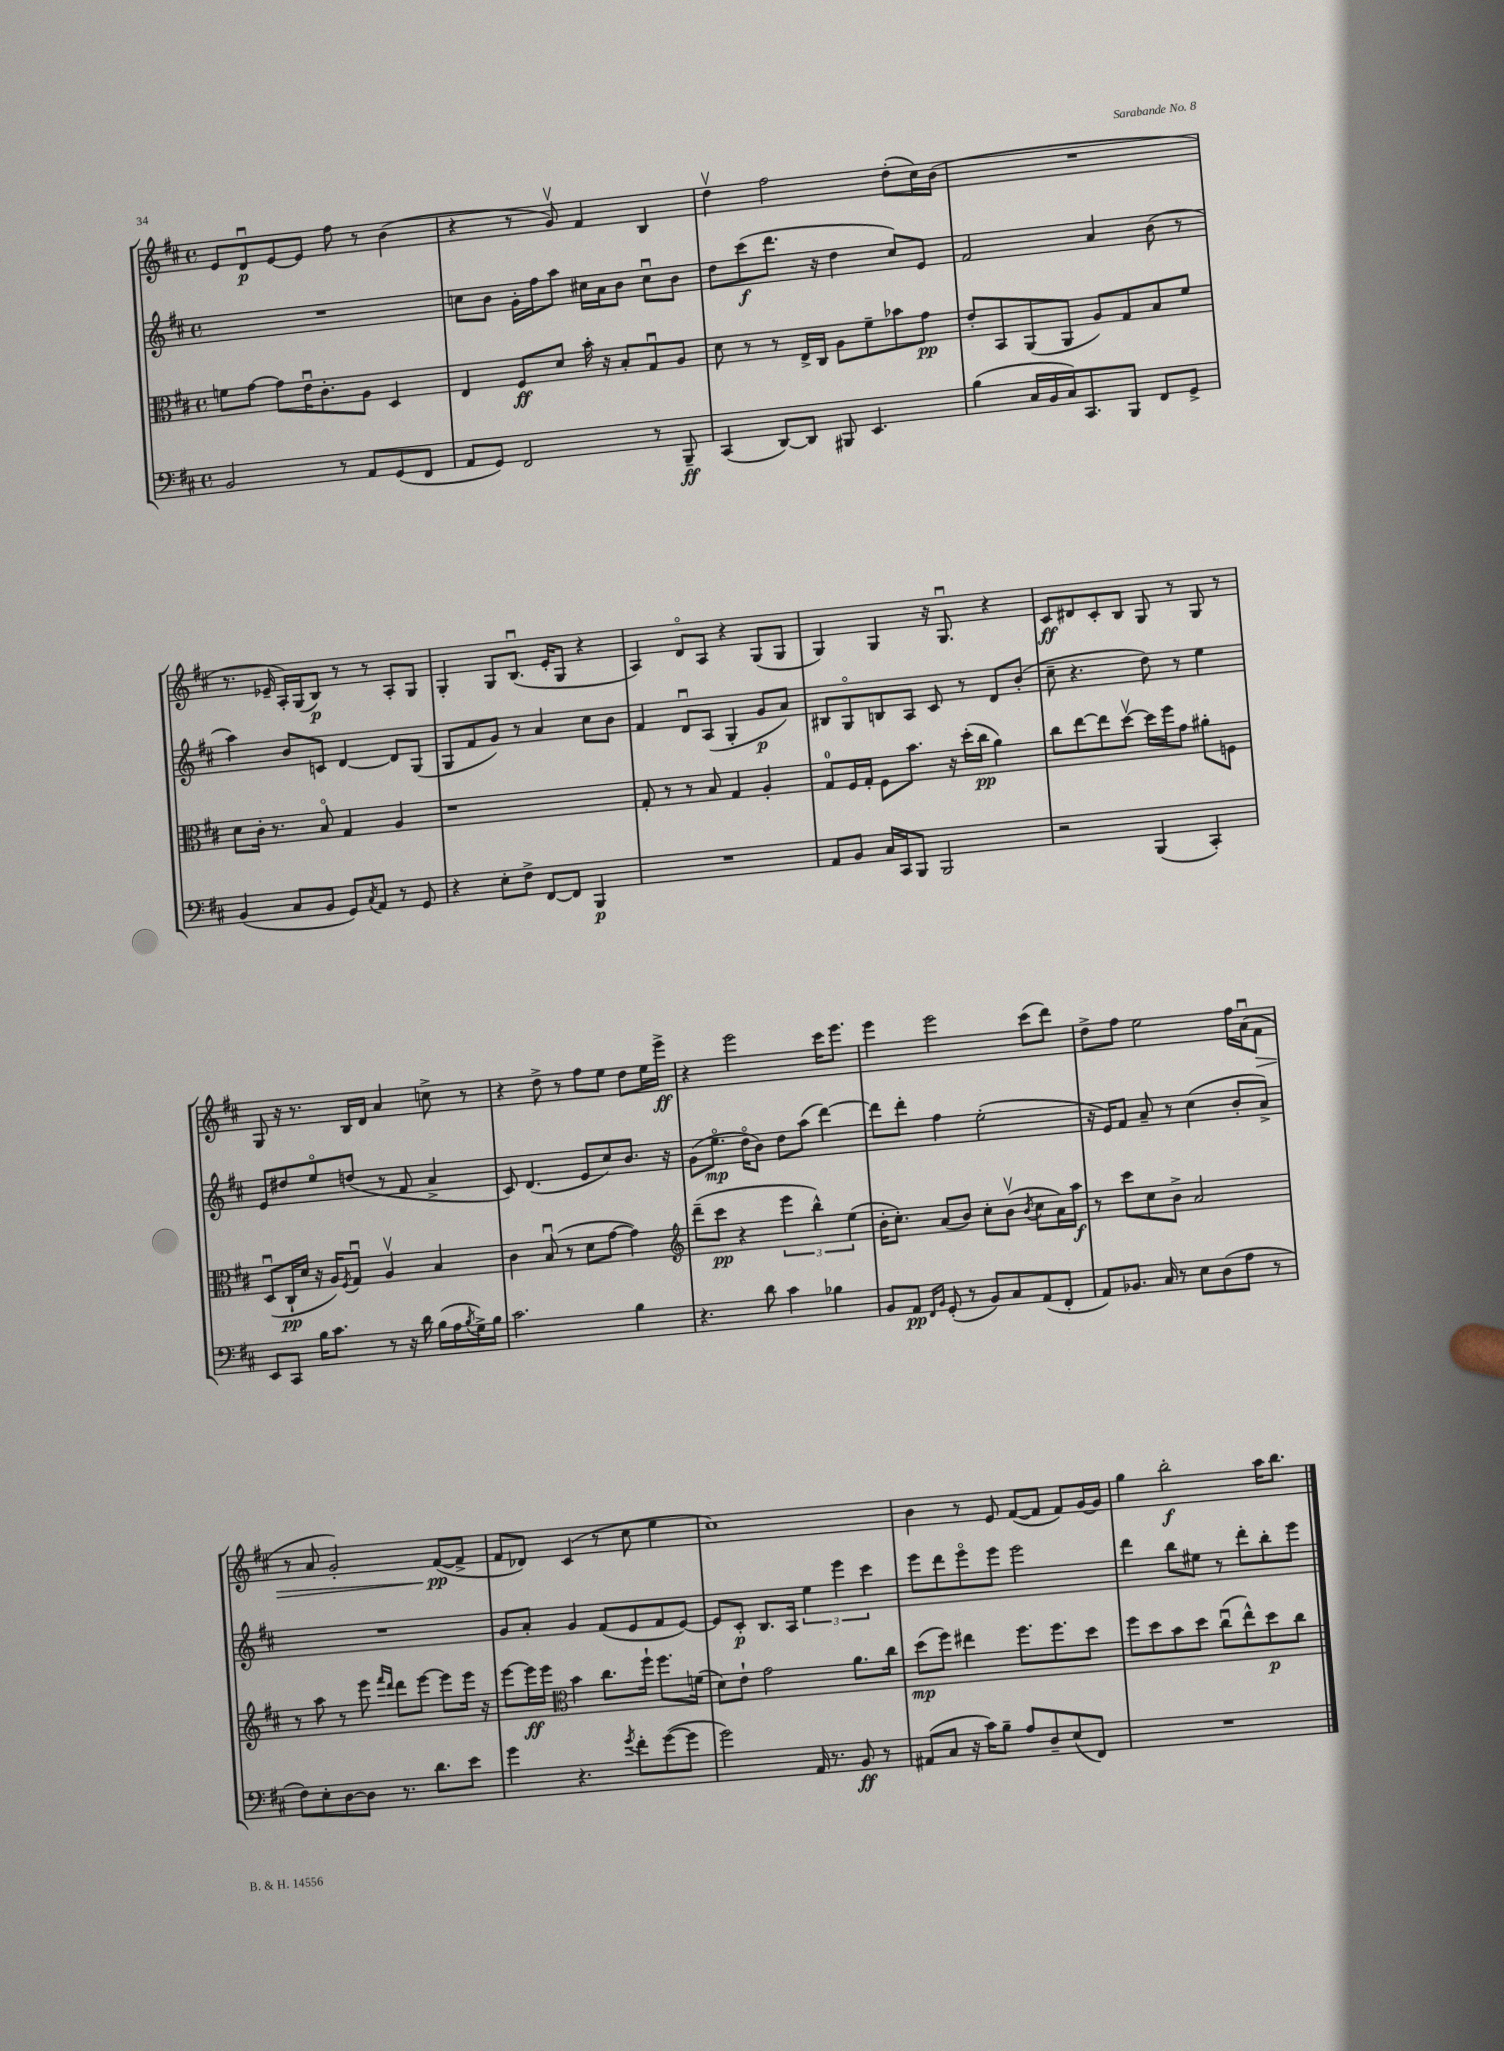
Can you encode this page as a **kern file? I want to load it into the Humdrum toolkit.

**kern	**dynam	**kern	**dynam	**kern	**dynam	**kern	**dynam
*part4	*part4	*part3	*part3	*part2	*part2	*part1	*part1
*staff4	*staff4	*staff3	*staff3	*staff2	*staff2	*staff1	*staff1
*clefF4	*	*clefC3	*	*clefG2	*	*clefG2	*
*k[f#c#]	*	*k[f#c#]	*	*k[f#c#]	*	*k[f#c#]	*
*M4/4	*	*M4/4	*	*M4/4	*	*M4/4	*
*met(c)	*	*met(c)	*	*met(c)	*	*met(c)	*
=39	=39	=39	=39	=39	=39	=39	=39
2BB/	.	8fn\L	.	1r	.	8e/L	.
.	.	[8g\J	.	.	.	8du/	p
.	.	8g\L]	.	.	.	[8e/	.
.	.	16eu\K	.	.	.	8e/J]	.
.	.	8.c#'\	.	.	.	.	.
8r	.	.	.	.	.	8ff#\	.
8AA/L	.	8A\J	.	.	.	8r	.
(8GG/	.	4D/	.	.	.	(4b\	.
8FF#/J	.	.	.	.	.	.	.
=40	=40	=40	=40	=40	=40	=40	=40
8AA/L	.	4E/	.	8ccn\L	.	4r	.
8GG/J)	.	.	.	8b\J	.	.	.
2FF#/	.	8F#/L	ff	16g'\LL	.	8r	.
.	.	.	.	16ff#\J	.	.	.
.	.	8d/J	.	8aa\J	.	8gv/)	.
.	.	16b'\	.	16cc#X\LL	.	4f#/	.
.	.	16r	.	16a\J	.	.	.
.	.	8B'/L	.	8b\J	.	.	.
8r	.	8Gu/	.	8cc#u\L	.	4B/	.
8BBB~/	ff	8A/J	.	8b\J	.	.	.
=41	=41	=41	=41	=41	=41	=41	=41
(4CC#/	.	8d\	.	8dd\L	.	4ddv\	.
.	.	8r	.	(8ccc#\	f	.	.
[8DD/L)	.	8r	.	8.ddd\J	.	2ff#\	.
8DD/J]	.	16E^/LL	.	.	.	.	.
.	.	16C#/JJ	.	16r	.	.	.
8BBB#X/	.	8A\L	.	4dd\	.	.	.
4.EE/	.	8f#~\	.	.	.	.	.
.	.	8b-X\	.	8cc#/L)	.	(8dd'\L	.
.	.	8g\J	pp	8e/J	.	16cc#\L)	.
.	.	.	.	.	.	(16b\JJ	.
=42	=42	=42	=42	=42	=42	=42	=42
(4B\	.	8e'/L	.	2f#/	.	1r	.
.	.	8BB/	.	.	.	.	.
16C#/LL	.	(8AA/	.	.	.	.	.
16BB/	.	.	.	.	.	.	.
16C#/J)	.	8AA/J	.	.	.	.	.
8.CC#/	.	.	.	.	.	.	.
.	.	8A/L)	.	4a/	.	.	.
8BBB/J	.	8G/	.	.	.	.	.
8FF#/L	.	8B/	.	(8b\	.	.	.
8GG^/J	.	8f#/J	.	8r	.	.	.
!!LO:LB:g=z
=43	=43	=43	=43	=43	=43	=43	=43
(4BB/	.	8d\L	.	4aa\)	.	8.r	.
.	.	16c#'\Jk	.	.	.	.	.
.	.	8.r	.	.	.	16e-X~/	.
8C#/L	.	.	.	8b/L	.	16A'/LL)	.
.	.	.	.	.	.	(16G/J	.
8BB/J	.	8B/	.	8cn/J	.	8B/J)	p
8GG/L)	.	4G/	.	[4d/	.	8r	.
8qC#/	.	.	.	.	.	.	.
8AA/J	.	.	.	.	.	8r	.
8r	.	4A/	.	8d/L]	.	8A'/L	.
8GG/	.	.	.	(8G/J	.	8G/J	.
=44	=44	=44	=44	=44	=44	=44	=44
4r	.	1r	.	8G/L	.	4G'/	.
.	.	.	.	8f#/	.	.	.
8E'\L	.	.	.	8g/J)	.	8G/L	.
8F#^\J	.	.	.	8r	.	(8.Bu/J	.
[8FF#/L	.	.	.	4a/	.	.	.
.	.	.	.	.	.	16e'/KL	.
8FF#/J]	.	.	.	.	.	8G/J	.
4BBB/	p	.	.	8cc#\L	.	4r	.
.	.	.	.	8b\J	.	.	.
=45	=45	=45	=45	=45	=45	=45	=45
1r	.	8G'/	.	4f#/	.	4A/)	.
.	.	8r	.	.	.	.	.
.	.	8r	.	8du/L	.	8d/L	.
.	.	8B/	.	(8A/J	.	8A/J	.
.	.	4G/	.	4G'/	.	4r	.
.	.	4A'/	.	8g/L	p	(8G/L	.
.	.	.	.	8a/J)	.	8G/J	.
=46	=46	=46	=46	=46	=46	=46	=46
8AA/L	.	8G/L	.	8B#X/L	.	4G/)	.
8BB/J	.	16F#/L	.	8G/	.	.	.
.	.	16G'/JJ	.	.	.	.	.
16C#/LL	.	8F#\L	.	8Bn/	.	4G/	.
16CC#/J	.	.	.	.	.	.	.
8BBB/J	.	8.b\J	.	8A/J	.	.	.
2BBB/	.	.	.	8c#/	.	16r	.
.	.	16r	.	.	.	8.Gu/	.
.	.	(16dd'\LL	.	8r	.	.	.
.	.	16cc#\JJ	pp	.	.	.	.
.	.	4a\)	.	8d/L	.	4r	.
.	.	.	.	(8b'/J	.	.	.
=47	=47	=47	=47	=47	=47	=47	=47
2r	.	8cc#\L	.	8cc#~\	.	8c#/L	ff
.	.	[8ee\	.	4.r	.	8d#X/	.
.	.	8ee\]	.	.	.	8c#'/	.
.	.	[8ddv\J	.	.	.	8B/J	.
(4BBB/	.	16dd\LL]	.	8dd\)	.	8G/	.
.	.	16ff#\J	.	.	.	.	.
.	.	8g\J	.	8r	.	8r	.
4CC#'/)	.	8a#X'\L	.	4ee\	.	8G/	.
.	.	8Fn\J	.	.	.	8r	.
!!LO:LB:g=z
=48	=48	=48	=48	=48	=48	=48	=48
8EE/L	.	(8Du/L	.	8e/L	.	8G/	.
8CC#/J	.	16C#`/L	pp	8dd#X/	.	16r	.
.	.	16d/JJ	.	.	.	8.r	.
16B\KL	.	16r	.	8ee/	.	.	.
8.c#\J	.	16A/KL)	.	.	.	.	.
.	.	8qF#/	.	.	.	.	.
.	.	8Gu/J	.	(8ddn/J	.	16B/LL	.
.	.	.	.	.	.	16d/JJ	.
8r	.	4Av/	.	8r	.	4a/	.
16r	.	.	.	8f#/	.	.	.
16d\	.	.	.	.	.	.	.
(16B\LL	.	4B/	.	4a^/	.	8ccn^\	.
16A\	.	.	.	.	.	.	.
8qB/	.	.	.	.	.	.	.
16G^\)	.	.	.	.	.	8r	.
16B\JJ	.	.	.	.	.	.	.
=49	=49	=49	=49	=49	=49	=49	=49
2.c#\	.	4c#\	.	8c#/)	.	4r	.
.	.	.	.	(4.d/	.	.	.
.	.	(8Bu/	.	.	.	8dd^\	.
.	.	8r	.	.	.	8r	.
.	.	8d\L	.	8e/L	.	8ff#\L	.
.	.	[8g\J	.	8cc#/)	.	8ee\J	.
4B\	.	4g\])	.	8.b/J	.	8dd\L	.
.	.	.	.	.	.	16ee\L	.
.	.	.	.	16r	.	16eee^\JJ	ff
=50	=50	=50	=50	=50	=50	=50	=50
*	*	*clefG2	*	*	*	*	*
4.r	.	(8ddd~\L	.	(8g\L	.	4r	.
.	.	8ccc#\J	pp	8.ee\J	mp	.	.
.	.	4r	.	.	.	2eee\	.
.	.	.	.	16dd\KL	.	.	.
8d\	.	.	.	8b\J)	.	.	.
4c#\	.	6eee\	.	8dd\L	.	.	.
.	.	.	.	(8aa\J	.	.	.
.	.	6bb^^\)	.	.	.	.	.
4B-X\	.	.	.	[4ddd\)	.	16ccc#\KL	.
.	.	.	.	.	.	8.eee\J	.
.	.	(6ee\	.	.	.	.	.
=51	=51	=51	=51	=51	=51	=51	=51
8BB/L	.	16b'\KL	.	8ddd\L]	.	4eee\	.
.	.	8.cc#'\J)	.	.	.	.	.
8AA/J	pp	.	.	8ddd'\J	.	.	.
16qqFF#/LL	.	.	.	.	.	.	.
16qqBB/JJ	.	.	.	.	.	.	.
(8GG'/	.	(8a/L	.	4ff#\	.	2eee\	.
8r	.	8b/J)	.	.	.	.	.
8BB/L)	.	8cc#'\L	.	(2ee'\	.	.	.
8C#/	.	(8bv\J	.	.	.	.	.
.	.	8qb/	.	.	.	.	.
(8AA/	.	8cc#\L	.	.	.	(8ccc#\L	.
8FF#'/J	.	16a\L)	.	.	.	8ddd\J)	.
.	.	16aa\JJ	f	.	.	.	.
=52	=52	=52	=52	=52	=52	=52	=52
8AA/L)	.	8r	.	16r	.	8dd^\L	.
.	.	.	.	16e/KL)	.	.	.
8.BB-X/J	.	8ccc#\L	.	8f#/J	.	8ff#\J	.
.	.	8cc#\	.	8a~/	.	2ee\	.
16C#/	.	.	.	.	.	.	.
8r	.	8b^\J	.	8r	.	.	.
8E\L	.	2a/	.	(4cc#\	.	.	.
(8D\	.	.	.	.	.	.	.
8A\J	.	.	.	8b'/L	.	16ff#\LL	.
.	.	.	.	.	.	(16au\J	.
!	!	!	!	!	!	!	!LO:HP:b
8r	.	.	.	8a^/J)	.	8f#\J	>
!!LO:LB:g=z
=53	=53	=53	=53	=53	=53	=53	=53
8F#\L)	.	8r	.	1r	.	8r	.
8E'\	.	8aa\	.	.	.	8a/	.
[8D\	.	8r	.	.	.	2g'/)	.
8D\J]	.	8eee\	.	.	.	.	.
.	.	16qqfff#/LL	.	.	.	.	.
.	.	16qqddd/JJ	.	.	.	.	.
8.r	.	8ddd\L	.	.	.	.	.
.	.	[8eee\J	.	.	.	.	.
8.d\L	.	.	.	.	.	.	.
.	.	8eee\L]	.	.	.	([8f#/L	pp
8e\J	.	16eee\Jk	.	.	.	8f#^/J]	]
.	.	16r	.	.	.	.	.
=54	=54	=54	=54	=54	=54	=54	=54
4g\	.	[8eee\L	.	8g/L	.	8f#/L	.
.	.	16eee\L]	ff	8a'/J	.	8d-X/J)	.
.	.	16eee\JJ	.	.	.	.	.
*	*	*clefC3	*	*	*	*	*
4.r	.	4b\	.	4g/	.	(4c#/	.
.	.	8.cc#\L	.	(8f#/L	.	8r	.
8qg/	.	.	.	.	.	.	.
8f#'\L	.	.	.	8e/	.	8cc#\	.
.	.	16ff#`\Jk	.	.	.	.	.
([8g\	.	8.ff#\L	.	8f#/	.	4ee\	.
8g\J]	.	.	.	[8e/J)	.	.	.
.	.	(16fn\Jk	.	.	.	.	.
=55	=55	=55	=55	=55	=55	=55	=55
2g\)	.	8d\L)	.	8e/L]	.	1cc#)	.
.	.	8e`\J	.	8c#'/J	p	.	.
.	.	2g\	.	8.B/L	.	.	.
.	.	.	.	16A/Jk	.	.	.
16AA/	.	.	.	6ee\	.	.	.
8.r	.	.	.	.	.	.	.
.	.	.	.	6eee\	.	.	.
8BB/	ff	8.a\L	.	.	.	.	.
.	.	.	.	6ccc#\	.	.	.
8r	.	.	.	.	.	.	.
.	.	16cc#\Jk	.	.	.	.	.
=56	=56	=56	=56	=56	=56	=56	=56
(8AA#X/L	.	(8dd\L	mp	8eee\L	.	4b\	.
8C#/J	.	8ff#\J)	.	8ddd\	.	.	.
16r	.	4ee#X\	.	8eee\	.	8r	.
16c#\KL)	.	.	.	.	.	.	.
8B~\J	.	.	.	8eee\J	.	8e/	.
8A/L	.	8.ff#\L	.	2eee\	.	([8f#/L	.
8D~/	.	.	.	.	.	8f#/J]	.
.	.	8.ff#\	.	.	.	.	.
(8E/	.	.	.	.	.	8f#/L)	.
8FF#/J)	.	8dd\J	.	.	.	[16g/L	.
.	.	.	.	.	.	16g/JJ]	.
=57	=57	=57	=57	=57	=57	=57	=57
1r	.	8ff#\L	.	4ddd\	.	4gg\	.
.	.	8dd\	.	.	.	.	.
.	.	8b\	.	8bb\L	.	2bb'\	f
.	.	8dd\J	.	8ee#X\J	.	.	.
.	.	(8cc#u\L	.	8r	.	.	.
.	.	8ee^^\)	.	8ddd'\L	.	.	.
.	.	8dd\	p	8bb'\	.	16aa\KL	.
.	.	.	.	.	.	8.bb\J	.
.	.	8cc#\J	.	8eee\J	.	.	.
==	==	==	==	==	==	==	==
*-	*-	*-	*-	*-	*-	*-	*-
